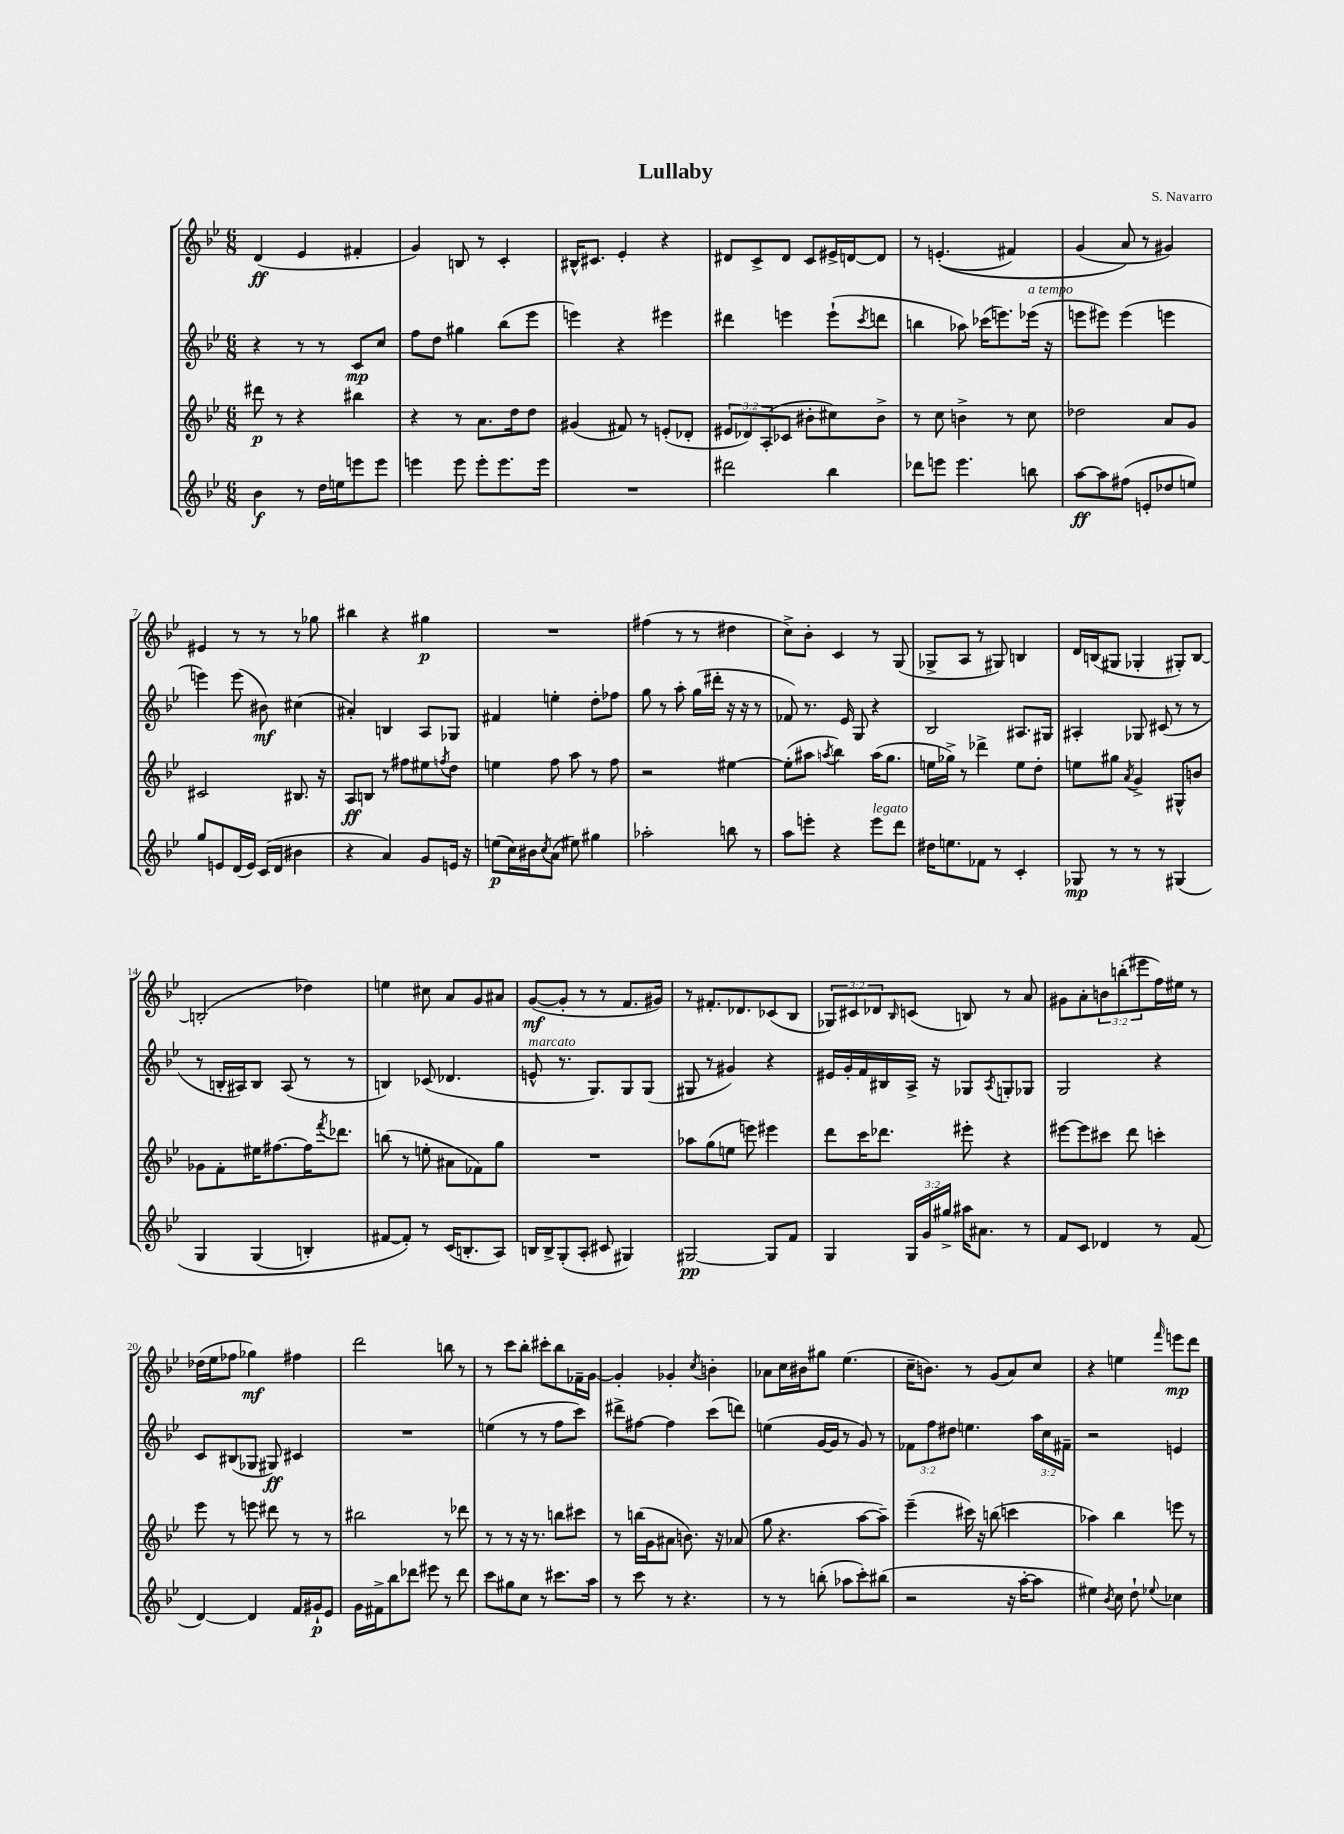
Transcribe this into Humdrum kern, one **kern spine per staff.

**kern	**dynam	**kern	**dynam	**kern	**dynam	**kern	**dynam
*part4	*part4	*part3	*part3	*part2	*part2	*part1	*part1
*staff4	*staff4	*staff3	*staff3	*staff2	*staff2	*staff1	*staff1
*clefG2	*	*clefG2	*	*clefG2	*	*clefG2	*
*k[b-e-]	*	*k[b-e-]	*	*k[b-e-]	*	*k[b-e-]	*
*M6/8	*	*M6/8	*	*M6/8	*	*M6/8	*
=1	=1	=1	=1	=1	=1	=1	=1
4b-\	f	8ddd#X\	p	4r	.	(4d/	ff
.	.	8r	.	.	.	.	.
8r	.	4r	.	8r	.	4e-/	.
16dd\LL	.	.	.	8r	.	.	.
16een\J	.	.	.	.	.	.	.
8eeen\	.	4bb#X\	.	8c/L	mp	4f#X'/	.
8eee\J	.	.	.	8cc/J	.	.	.
=2	=2	=2	=2	=2	=2	=2	=2
4eeen\	.	4r	.	8ff\L	.	4g/)	.
.	.	.	.	8dd\J	.	.	.
8eee\	.	8r	.	4gg#X\	.	8Bn/	.
8eee'\L	.	8.a\L	.	.	.	8r	.
8.eee\	.	.	.	(8bb-\L	.	4c'/	.
.	.	16dd\k	.	.	.	.	.
.	.	8dd\J	.	8eee-\J	.	.	.
16eee\Jk	.	.	.	.	.	.	.
=3	=3	=3	=3	=3	=3	=3	=3
2.r	.	(4g#X/	.	4eeen\)	.	16B#X^^/KL	.
.	.	.	.	.	.	8.c#X/J	.
.	.	8f#X/)	.	4r	.	4e-'/	.
.	.	8r	.	.	.	.	.
.	.	(8en'/L	.	4eee#X\	.	4r	.
.	.	8d-X'/J	.	.	.	.	.
=4	=4	=4	=4	=4	=4	=4	=4
2ddd#X\	.	12e#X/L	.	4ddd#X\	.	8d#X/L	.
.	.	12d-X/)	.	.	.	.	.
.	.	.	.	.	.	8c^/	.
.	.	(12A'/	.	.	.	.	.
.	.	8c-X/J	.	4eeen\	.	8d#/J	.
.	.	8b#X'\L	.	.	.	8c/L	.
4bb-\	.	8cc#X\)	.	(8eee`\L	.	16e#X^/L	.
.	.	.	.	.	.	[16dn/J	.
.	.	.	.	8qccc/	.	.	.
.	.	8b#^\J	.	8dddn\J	.	8d/J]	.
=5	=5	=5	=5	=5	=5	=5	=5
8ddd-X\L	.	8r	.	4bbn\	.	8r	.
8eeen\J	.	8cc\	.	.	.	((4.en'/	.
4.eee\	.	4bn^\	.	8aa-X\)	.	.	.
.	.	.	.	(16ccc-X\KL	.	.	.
.	.	.	.	8.eeen\)	.	.	.
.	.	8r	.	.	.	4f#X/)	.
!	!	!	!	!LO:TX:a:i:t=a tempo	!	!	!
8bbn\	.	8cc\	.	(16eee-X\Jk	.	.	.
.	.	.	.	16r	.	.	.
=6	=6	=6	=6	=6	=6	=6	=6
[8aa\L	ff	2dd-X\	.	8eeen\L	.	(4g/	.
8aa\]	.	.	.	8eee#X\J)	.	.	.
(8ff#X\J	.	.	.	(4eee#\	.	8a/)	.
8en'/L	.	.	.	.	.	8r	.
8dd-X/	.	8a/L	.	4eeen\	.	4g#X/)	.
8een/J)	.	8g/J	.	.	.	.	.
!!LO:LB:g=z
=7	=7	=7	=7	=7	=7	=7	=7
8gg/L	.	2c#X/	.	4eeen\)	.	4e#X/	.
8en/	.	.	.	.	.	.	.
(16d/L	.	.	.	(8eee\	.	8r	.
16e/JJ)	.	.	.	.	.	.	.
(16c/LL	.	.	.	8b#X\)	mf	8r	.
16d/JJ	.	.	.	.	.	.	.
4b#X\	.	8.B#X/	.	(4cc#X\	.	8r	.
.	.	.	.	.	.	8gg-X\	.
.	.	16r	.	.	.	.	.
=8	=8	=8	=8	=8	=8	=8	=8
4r	.	8A/L	ff	4a#X'/)	.	4bb#X\	.
.	.	8Bn/J	.	.	.	.	.
4a/)	.	8r	.	4Bn/	.	4r	.
.	.	8ff#X\L	.	.	.	.	.
8g/L	.	8ee#X\	.	8A/L	.	4gg#X\	p
.	.	8qffn/	.	.	.	.	.
16en/Jk	.	8dd\J	.	8G-X/J	.	.	.
16r	.	.	.	.	.	.	.
=9	=9	=9	=9	=9	=9	=9	=9
(8een\L	p	4een\	.	4f#X/	.	2.r	.
16cc\L)	.	.	.	.	.	.	.
16b#X\J	.	.	.	.	.	.	.
8qcc/	.	.	.	.	.	.	.
(8a\J	.	8ff\	.	4een'\	.	.	.
8ee#X\)	.	8aa\	.	.	.	.	.
4gg#X\	.	8r	.	8dd'\L	.	.	.
.	.	8ff\	.	8ff-X\J	.	.	.
=10	=10	=10	=10	=10	=10	=10	=10
2aa-X'\	.	2r	.	8gg\	.	(4ff#X\	.
.	.	.	.	8r	.	.	.
.	.	.	.	8aa'\	.	8r	.
.	.	.	.	(16gg\LL	.	8r	.
.	.	.	.	16ddd#X'\JJ	.	.	.
8bbn\	.	[4ee#X\	.	16r	.	4dd#X\	.
.	.	.	.	16r	.	.	.
8r	.	.	.	8r	.	.	.
=11	=11	=11	=11	=11	=11	=11	=11
8aa\L	.	(8ee#'\L]	.	8f-X/)	.	8cc^\L)	.
8eeen'\J	.	8aa#X\J	.	8.r	.	8b-'\J	.
.	.	8qaan/	.	.	.	.	.
4r	.	4bb-\)	.	.	.	4c/	.
.	.	.	.	16e-/	.	.	.
.	.	.	.	8G/	.	.	.
!LO:TX:a:i:t=legato	!	!	!	!	!	!	!
8eee\L	.	(16aa\KL	.	4r	.	8r	.
.	.	8.gg\J	.	.	.	.	.
8ddd\J	.	.	.	.	.	(8G/	.
=12	=12	=12	=12	=12	=12	=12	=12
16dd#X\KL	.	16een\LL	.	2B-/	.	8G-X^/L	.
8.een\	.	16gg-X^\JJ)	.	.	.	.	.
.	.	8r	.	.	.	8A/J	.
8f-X\J	.	4ddd-X^\	.	.	.	8r	.
8r	.	.	.	.	.	8G#X/)	.
4c'/	.	8ee\L	.	8.A#X/L	.	4Bn/	.
.	.	8dd'\J	.	.	.	.	.
.	.	.	.	16G#X/Jk	.	.	.
=13	=13	=13	=13	=13	=13	=13	=13
8G-X/	mp	8een\L	.	4A#X'/	.	16d/LL	.
.	.	.	.	.	.	(16Bn/J	.
8r	.	8gg#X\J	.	.	.	8G#X/J	.
.	.	8qa/	.	.	.	.	.
8r	.	4g^/	.	8G-X/	.	4G-X'/	.
8r	.	.	.	(8c#X/	.	.	.
(4G#X/	.	8G#X^^/L	.	8r	.	8G#X'/L)	.
.	.	8bn/J	.	8r	.	[8B/J	.
!!LO:LB:g=z
=14	=14	=14	=14	=14	=14	=14	=14
4G/	.	8g-X\L	.	8r	.	(2Bn'/]	.
.	.	8f'\	.	16Bn'/LL	.	.	.
.	.	.	.	16A#X/J)	.	.	.
(4G/	.	16ee#X\K	.	8B/J	.	.	.
.	.	[8.ff#X\	.	.	.	.	.
.	.	.	.	(8A#/	.	.	.
4Bn'/)	.	16ff#\K]	.	8r	.	4dd-X\)	.
.	.	8qfff/	.	.	.	.	.
.	.	8.ddd-X\J	.	.	.	.	.
.	.	.	.	8r	.	.	.
=15	=15	=15	=15	=15	=15	=15	=15
[8f#X/L	.	(8bbn\	.	4Bn/)	.	4een\	.
8f#'/J])	.	8r	.	.	.	.	.
8r	.	8een'\	.	(8c-X/	.	8cc#X\	.
(16c/KL	.	8a#X\L	.	4.d-X/	.	8a/L	.
8.Bn'/	.	.	.	.	.	.	.
.	.	8f-X\)	.	.	.	8g/	.
8A/J)	.	8gg\J	.	.	.	8a#X/J	.
=16	=16	=16	=16	=16	=16	=16	=16
!	!	!	!	!LO:TX:a:i:t=marcato	!	!	!
16Bn/LL	.	2.r	.	8en^^/	.	([8g/L	mf
16B^/J	.	.	.	.	.	.	.
(8G'/	.	.	.	8.r	.	8g'/J]	.
8A'/J	.	.	.	.	.	8r	.
.	.	.	.	8.G/L)	.	.	.
8c#X/	.	.	.	.	.	8r	.
4G#X/)	.	.	.	8G/	.	8.f/L	.
.	.	.	.	(8G/J	.	.	.
.	.	.	.	.	.	16g#X/Jk)	.
=17	=17	=17	=17	=17	=17	=17	=17
[2G#X/	pp	8aa-X\L	.	8G#X/	.	8r	.
.	.	(8gg\	.	8r	.	8.f#X'/L	.
.	.	8een\J	.	4g#X/)	.	.	.
.	.	.	.	.	.	8.d-X/	.
.	.	8eeen\)	.	.	.	.	.
8G#/L]	.	4eee#X\	.	4r	.	(8c-X/	.
8f/J	.	.	.	.	.	8B-/J	.
=18	=18	=18	=18	=18	=18	=18	=18
4G/	.	8ddd\L	.	16e#X/LL	.	12G-X/L)	.
.	.	.	.	16g'/	.	.	.
.	.	.	.	.	.	12c#X/	.
.	.	16ccc\K	.	16f/	.	.	.
.	.	.	.	.	.	12d-X/	.
.	.	8.ddd-X\J	.	16B#X/	.	.	.
.	.	.	.	.	.	16qqB-/	.
24G/LL	.	.	.	16A^/JJ	.	(8cn/J	.
24g/	.	.	.	.	.	.	.
.	.	.	.	16r	.	.	.
24gg#X^/JJ	.	.	.	.	.	.	.
16aa#X\KL	.	8eee#X'\	.	8G-X/L	.	8Bn/)	.
8.a#X\J	.	.	.	.	.	.	.
.	.	.	.	8qA/	.	.	.
.	.	4r	.	8Gn'/	.	8r	.
8r	.	.	.	8G-X/J	.	8a/	.
=19	=19	=19	=19	=19	=19	=19	=19
8f/L	.	[8eee#X\L	.	2G/	.	8g#X\L	.
8c/J	.	8eee#\]	.	.	.	8a'\	.
4d-X/	.	8ccc#X\J	.	.	.	12bn\	.
.	.	.	.	.	.	(12bbn'\	.
.	.	8ddd\	.	.	.	.	.
.	.	.	.	.	.	12eee#X\	.
8r	.	4cccn'\	.	4r	.	16ff\L)	.
.	.	.	.	.	.	16ee#X\JJ	.
(8f/	.	.	.	.	.	8r	.
!!LO:LB:g=z
=20	=20	=20	=20	=20	=20	=20	=20
[4d/)	.	8eee-\	.	8c/L	.	(16dd-X\LL	.
.	.	.	.	.	.	16ee-\J	.
.	.	8r	.	(8B#X/	.	8ff-X\J	.
4d/]	.	8eeen\	.	8G-X/J	.	4gg-X\)	mf
.	.	8ddd#X\	.	8G#X/)	ff	.	.
16f/LL	.	8r	.	4c#X/	.	4ff#X\	.
16g#X`/J	p	.	.	.	.	.	.
8e-/J	.	8r	.	.	.	.	.
=21	=21	=21	=21	=21	=21	=21	=21
16g\LL	.	2bb#X\	.	2.r	.	2ddd\	.
16f#X^\J	.	.	.	.	.	.	.
8bb-\	.	.	.	.	.	.	.
8ddd-X\J	.	.	.	.	.	.	.
8eee#X\	.	.	.	.	.	.	.
8r	.	8r	.	.	.	8bbn\	.
8ddd-\	.	8ddd-X\	.	.	.	8r	.
=22	=22	=22	=22	=22	=22	=22	=22
8ccc\L	.	8r	.	(4een\	.	8r	.
8gg#X\	.	8r	.	.	.	8ccc\L	.
8cc\J	.	16r	.	8r	.	8bb-'\J	.
.	.	8.r	.	.	.	.	.
8r	.	.	.	8r	.	8ccc#X'\L	.
8.ccc#X\L	.	8bbn\L	.	8ff\L	.	8bb-\	.
.	.	8ccc#X\J	.	8ccc\J)	.	16f-X~\L	.
16aa\Jk	.	.	.	.	.	[16g\JJ	.
=23	=23	=23	=23	=23	=23	=23	=23
8r	.	8r	.	8ddd#X^\L	.	4g'/]	.
8ccc\	.	(16bbn\LL	.	[8ff#X\J	.	.	.
.	.	16g\J	.	.	.	.	.
8r	.	8a#X\J	.	4ff#\]	.	4g-X'/	.
4.r	.	8.bn\)	.	.	.	.	.
.	.	.	.	.	.	8qcc/	.
.	.	.	.	(8ccc\L	.	4bn'\	.
.	.	16r	.	.	.	.	.
.	.	(8a-X/	.	8dddn\J)	.	.	.
=24	=24	=24	=24	=24	=24	=24	=24
8r	.	8gg\	.	(4een\	.	8a-X\L	.
8r	.	4.r	.	.	.	16cc\L	.
.	.	.	.	.	.	16b#X\J	.
(8bbn'\	.	.	.	[16g/LL	.	8gg#X\J	.
.	.	.	.	16g/JJ]	.	.	.
8aa-X\L	.	.	.	8r	.	(4.ee-\	.
8ccc'\)	.	[8aa\L	.	8g/)	.	.	.
(8bb#X\J	.	8aa~\J])	.	8r	.	.	.
=25	=25	=25	=25	=25	=25	=25	=25
2r	.	(4eee-~\	.	12f-X\L	.	16cc~\KL	.
.	.	.	.	.	.	8.bn\J)	.
.	.	.	.	12ff\	.	.	.
.	.	.	.	12dd#X\J	.	.	.
.	.	16ccc#X\)	.	4.een\	.	8r	.
.	.	16r	.	.	.	.	.
.	.	(8bbn\	.	.	.	(8g/L	.
16r	.	4cccn\	.	.	.	8a/)	.
[16aa'\KL	.	.	.	.	.	.	.
8aa\J]	.	.	.	24aa\LL	.	8cc/J	.
.	.	.	.	24cc\	.	.	.
.	.	.	.	24f#X~\JJ	.	.	.
=26	=26	=26	=26	=26	=26	=26	=26
4ee#X\)	.	4aa-X\)	.	2r	.	4r	.
8qb-/	.	.	.	.	.	.	.
8cc\	.	4bb-\	.	.	.	4een\	.
8dd`\	.	.	.	.	.	.	.
8qqee-X/	.	.	.	.	.	16qqfff/	.
4cc-X\	.	8eeen\	.	4en/	.	8eeen\L	mp
.	.	8r	.	.	.	8ddd\J	.
==	==	==	==	==	==	==	==
*-	*-	*-	*-	*-	*-	*-	*-
